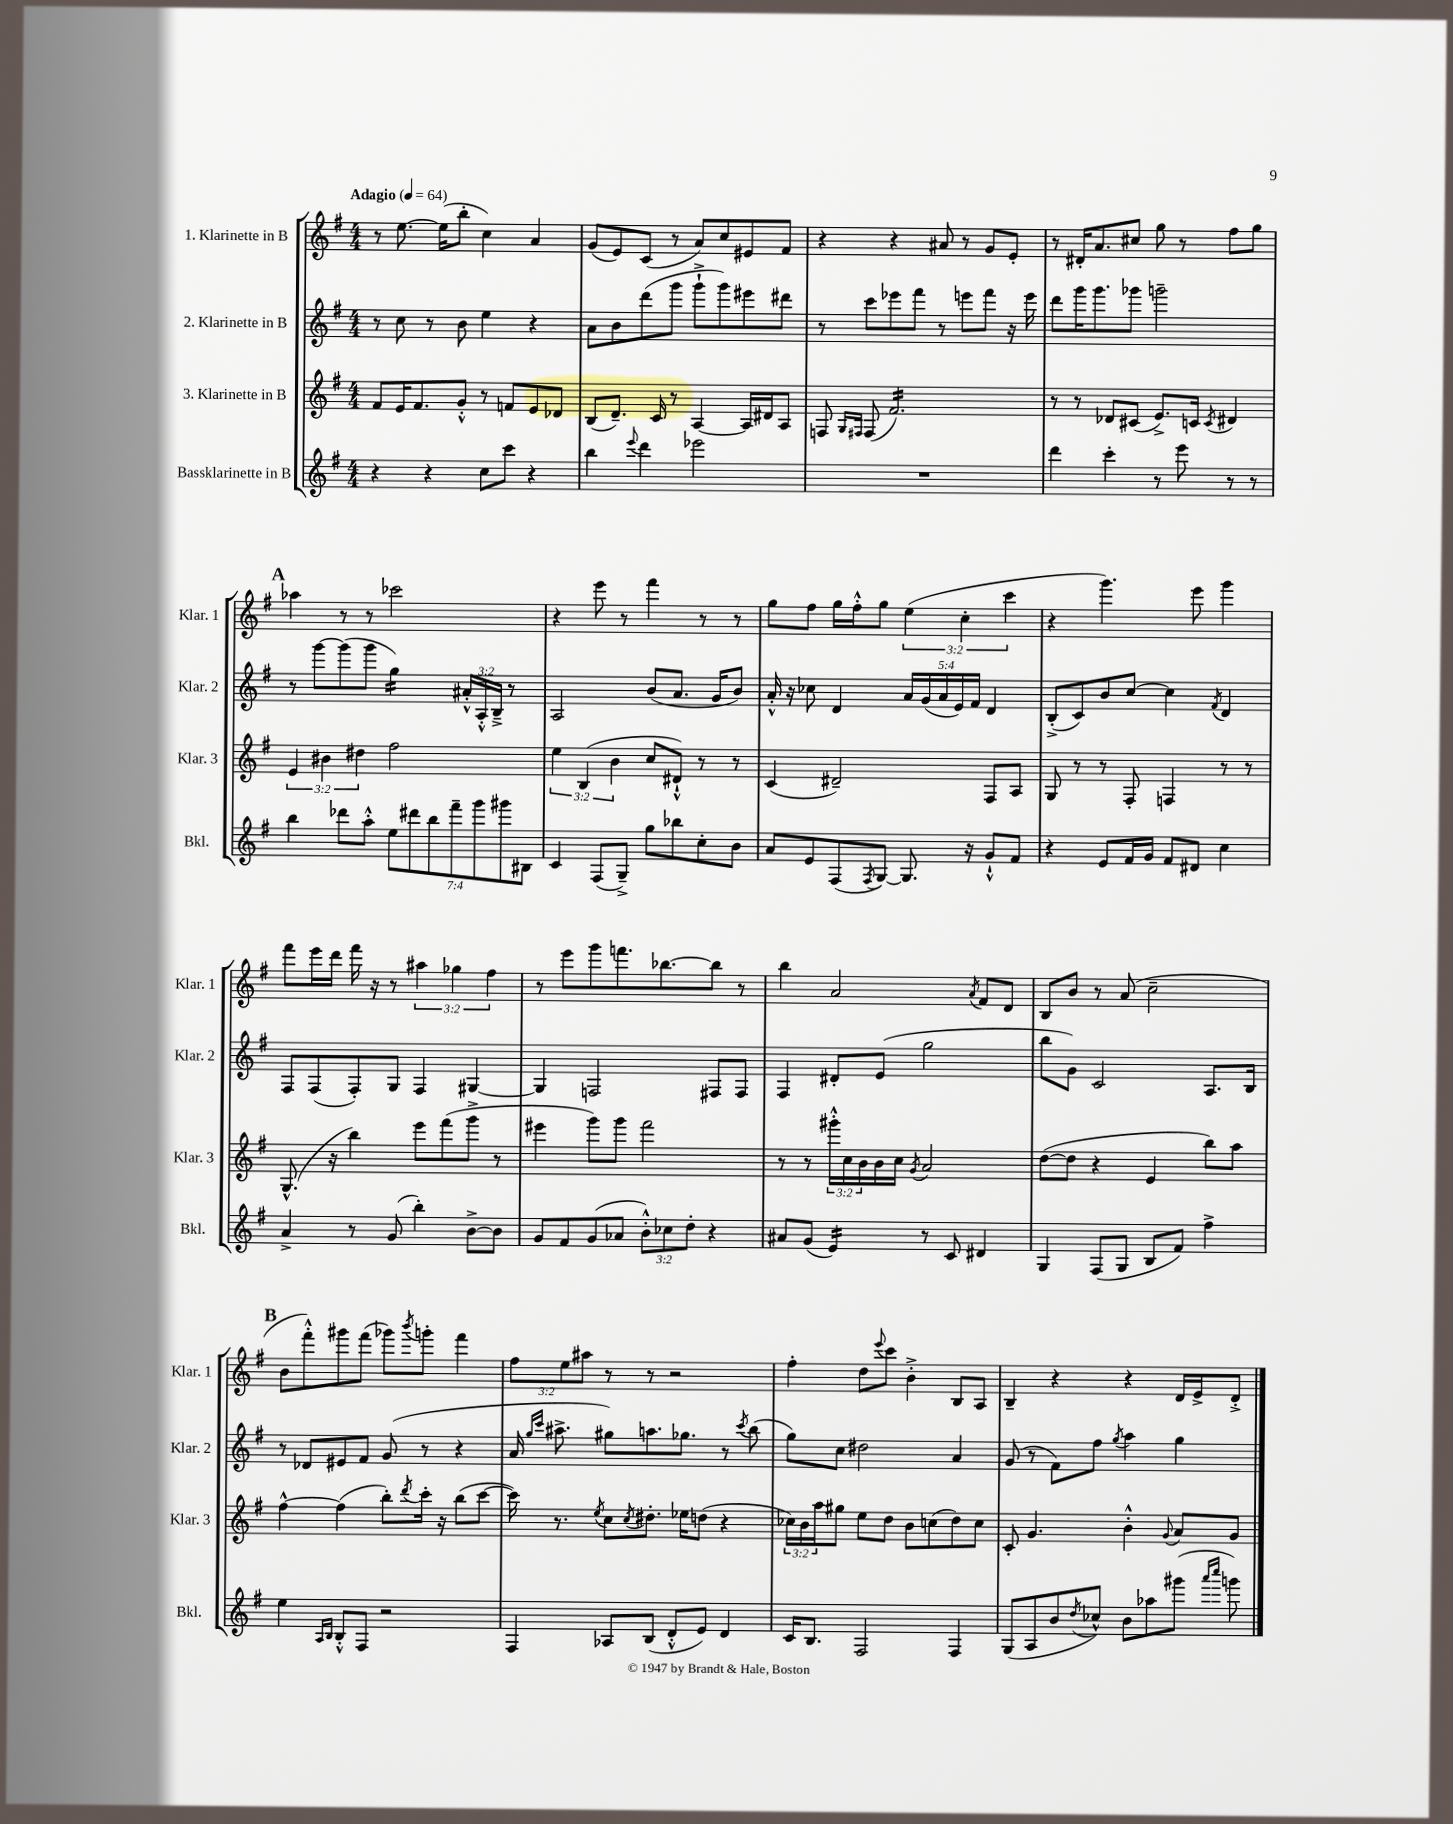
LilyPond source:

<<
\new StaffGroup <<
\new Staff = "s0" \with { instrumentName = "1. Klarinette in B" shortInstrumentName = "Klar. 1" } {
    \clef treble \key g \major \numericTimeSignature \time 4/4 \override Staff.TupletNumber.text = #tuplet-number::calc-fraction-text \tempo "Adagio" 4 = 64
    r8 e''8.~ e''16( b''8-. c''4) a'4 |
    g'8( e'8) c'8( r8 a'8) c''8 eis'8 fis'8 |
    r4 r4 ais'8 r8 g'8 e'8-. |
    r8 dis'16-. a'8. cis''8 g''8 r8 fis''8 g''8 |
    \mark \markup { \bold "A" } aes''4 r8 r8 ces'''2 |
    r4 e'''8 r8 fis'''4 r8 r8 |
    g''8 fis''8 g''16 fis''16-.-^ g''8 \tuplet 3/2 { e''4( c''4-. c'''4 } |
    r4 g'''4.) e'''8 g'''4 |
    fis'''8 e'''16 d'''16 fis'''16 r16 r8 \tuplet 3/2 { ais''4 ges''4 fis''4 } |
    r8 e'''8 g'''8 f'''8. bes''8.~ bes''8 r8 |
    b''4 a'2 \acciaccatura { a'8 } fis'8 d'8 |
    b8 b'8 r8 a'8( c''2-- |
    \mark \markup { \bold "B" } b'8 fis'''8-.-^) gis'''8 fis'''8( ges'''8) \acciaccatura { b'''8 } g'''8-. fis'''4 |
    \tuplet 3/2 { fis''8 e''8 ais''8 } r8 r8 r2 |
    fis''4-. d''8 \appoggiatura { e'''8 } c'''8 b'4-.-> b8 a8 |
    b4-- r4 r4 d'16 e'16-> d'8-.-> \bar "|." |
}
\new Staff = "s1" \with { instrumentName = "2. Klarinette in B" shortInstrumentName = "Klar. 2" } {
    \clef treble \key g \major \numericTimeSignature \time 4/4 \override Staff.TupletNumber.text = #tuplet-number::calc-fraction-text
    r8 c''8 r8 b'8 e''4 r4 |
    a'8 b'8 d'''8( g'''8 g'''8-!-> g'''8) eis'''8 dis'''8 |
    r8 c'''8 ees'''8 fis'''8 r8 e'''8 fis'''8 r16 e'''16 |
    d'''8 g'''16 g'''8. ges'''8 g'''2-- |
    \mark \markup { \bold "A" } r8 g'''8~ g'''8( g'''8 g''4:16) \tuplet 3/2 { ais'16-.-^ a16-.-^ b16---> } r8 |
    a2 b'8( a'8. g'16 b'8) |
    a'16-.-^ r16 ces''8 d'4 \tuplet 5/4 { a'16 g'16( a'16 e'16) fis'16 } d'4 |
    b8-.->( c'8) b'8 c''8~ c''4 \acciaccatura { fis'8 } d'4 |
    fis8 fis8( fis8-.) g8 fis4 gis4~ |
    gis4 f2 fis8 fis8 |
    fis4 dis'8-. e'8( g''2 |
    b''8 g'8) c'2 a8. b16 |
    \mark \markup { \bold "B" } r8 des'8 eis'8 fis'8 g'8( r8 r4 |
    a'16 \grace { g''16 c'''16 } ais''8.-> gis''8) a''8. ges''8. r8 \acciaccatura { c'''8 } b''8( |
    g''8) c''8 dis''2 a'4 |
    g'8( r8 fis'8) fis''8 \acciaccatura { g''8 } a''4 g''4 \bar "|." |
}
\new Staff = "s2" \with { instrumentName = "3. Klarinette in B" shortInstrumentName = "Klar. 3" } {
    \clef treble \key g \major \numericTimeSignature \time 4/4 \override Staff.TupletNumber.text = #tuplet-number::calc-fraction-text
    fis'8 e'16 fis'8. g'8-.-^ r8 f'8 e'8 des'8 |
    b8( d'8.--) c'16 r8 a4~ a16 dis'16 a8 |
    f8 \grace { g16 fis16 } fis8( fis'2.:16) |
    r8 r8 des'8 cis'8( e'8.->) c'16 \acciaccatura { c'8 } dis'4 |
    \mark \markup { \bold "A" } \tuplet 3/2 { e'4 bis'4 dis''4 } fis''2 |
    \tuplet 3/2 { e''4 b4( b'4 } c''8 dis'8-!-^) r8 r8 |
    c'4( dis'2--) fis8 a8 |
    g8 r8 r8 fis8-. f4 r8 r8 |
    g8.-^( r16 b''4) e'''8 fis'''8( g'''8-> r8 |
    eis'''4 g'''8) g'''8 fis'''2 |
    r8 r8 \tuplet 3/2 { gis'''16-.-^ c''16 b'16 } b'16 c''16 \acciaccatura { g'8 } a'2 |
    d''8~( d''8 r4 e'4 b''8) a''8 |
    \mark \markup { \bold "B" } fis''4~-^ fis''4( b''8-.) \acciaccatura { d'''8 } c'''16-. r16 b''8( c'''8~ |
    c'''16) r8. \acciaccatura { e''8 } c''8 \acciaccatura { c''8 } dis''8.-. ees''16 d''8( r4 |
    \tuplet 3/2 { ces''16) b'16 a''16 } gis''8 e''8 d''8 b'8 c''8( d''8) c''8 |
    c'8-. g'4. b'4-.-^ \appoggiatura { g'8 } a'8 g'8 \bar "|." |
}
\new Staff = "s3" \with { instrumentName = "Bassklarinette in B" shortInstrumentName = "Bkl." } {
    \clef treble \key g \major \numericTimeSignature \time 4/4 \override Staff.TupletNumber.text = #tuplet-number::calc-fraction-text
    r4 r4 c''8 c'''8 r4 |
    b''4 \appoggiatura { e'''8 } d'''4 ees'''2 |
    R1 |
    d'''4 c'''4-. r8 e'''8 r8 r8 |
    \mark \markup { \bold "A" } b''4 des'''8 a''8-.-^ \tuplet 7/4 { e''8 dis'''8 b''8 fis'''8-- g'''8 gis'''8 bis8 } |
    c'4 fis8( g8--->) g''8 bes''8 c''8-. b'8 |
    a'8 e'8 fis8( \acciaccatura { fis8 } g8~) g8. r16 g'8-!-^ fis'8 |
    r4 e'8 fis'16 g'16 fis'8 dis'8 c''4 |
    a'4-> r8 g'8( b''4-.) b'8~-> b'8 |
    g'8 fis'8 g'8( aes'8 \tuplet 3/2 { b'8-.-^) ces''8 d''8-. } r4 |
    ais'8 g'8( e'4:16) r8 c'8 dis'4 |
    g4 fis8( g8 b8 fis'8) fis''4-> |
    \mark \markup { \bold "B" } e''4 \grace { a16 b16 } b8-.-^ fis8 r2 |
    fis4 aes8 b8( d'8-.-^ e'8) d'4 |
    c'16 b8. fis2 fis4 |
    g8( a8 b'8 \acciaccatura { d''8 } ces''8-^) b'8 aes''8 gis'''8( \grace { a'''16 c''''16 } g'''8) \bar "|." |
}
>>
>>
\layout { \context { \Score \remove "Bar_number_engraver" } }
